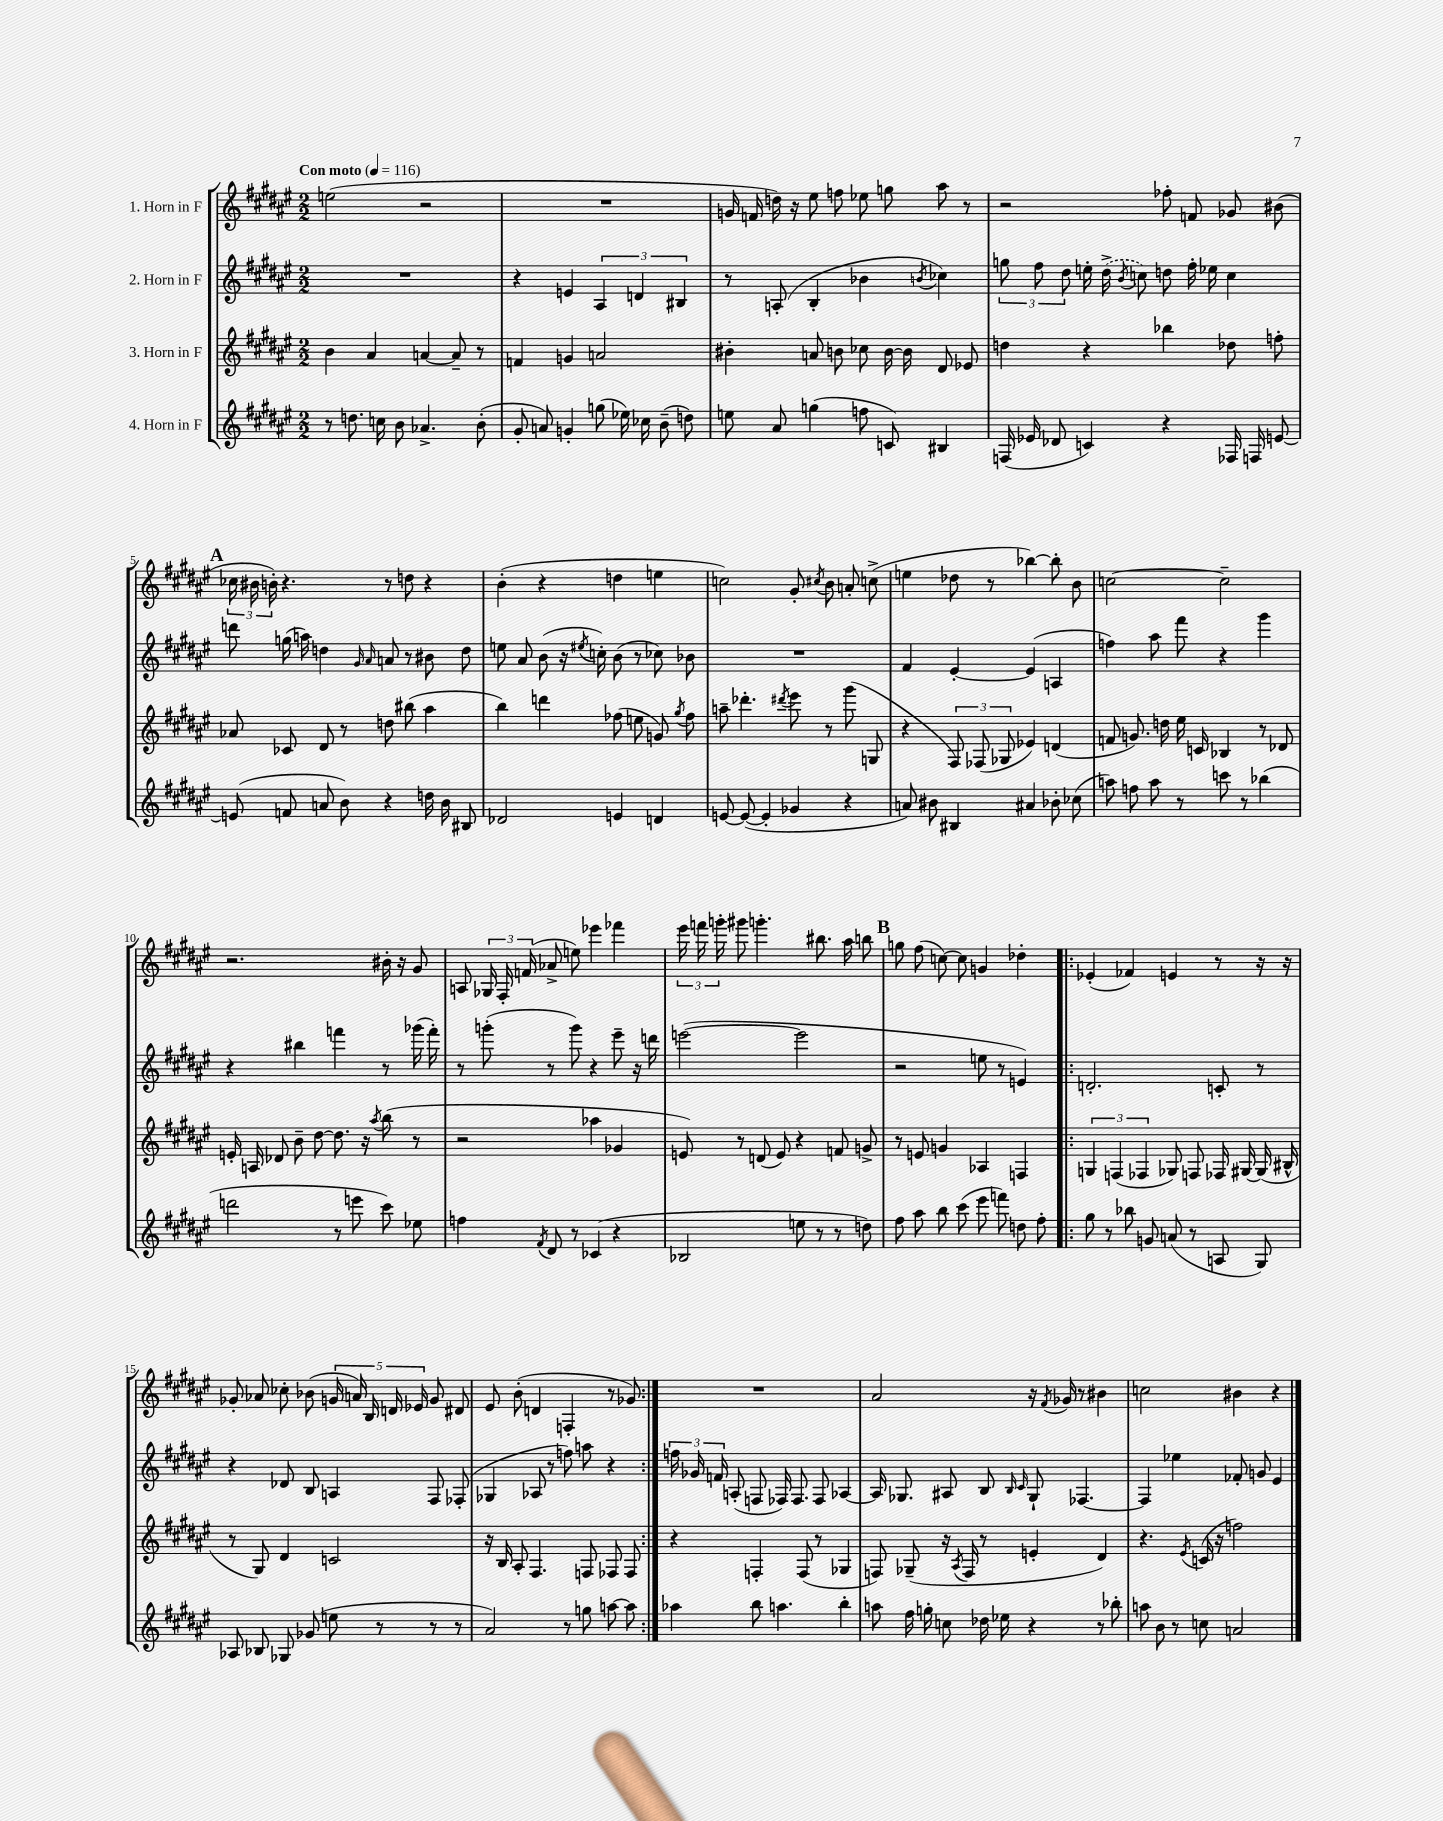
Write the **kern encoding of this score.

**kern	**kern	**kern	**kern
*staff4	*staff3	*staff2	*staff1
*clefG2	*clefG2	*clefG2	*clefG2
*k[f#c#g#d#a#e#]	*k[f#c#g#d#a#e#]	*k[f#c#g#d#a#e#]	*k[f#c#g#d#a#e#]
*M2/2	*M2/2	*M2/2	*M2/2
*MM116	*MM116	*MM116	*MM116
8r	4b	1r	(2ee
8.dd	.	.	.
.	4a#	.	.
16cc	.	.	.
8b	.	.	.
4.a-^	[4a	.	2r
.	8a~]	.	.
(8b'	8r	.	.
=	=	=	=
8g#'	4f	4r	1r
8a)	.	.	.
4g'	4g	4e	.
(8gg	2a	6A#	.
16ee-)	.	.	.
.	.	6d	.
16cc-	.	.	.
(8b~	.	.	.
.	.	6B#	.
8dd)	.	.	.
=	=	=	=
8ee	4b#'	8r	16g
.	.	.	16f
8a#	.	(8A'	16dd)
.	.	.	16r
(4gg	8a	4B'	8ee#
.	8b	.	8ff
8ff	8cc-	4b-	8ee-
8c)	[16b	.	8gg
.	16b]	.	.
.	.	8qb	.
4B#	8d#	4cc-)	8aa#
.	8e-	.	8r
=	=	=	=
(16F	4dd	12gg	2r
16e-	.	.	.
.	.	12ff#	.
8d-	.	.	.
.	.	12dd#	.
4c)	4r	16ee'	.
.	.	(16dd#^	.
.	.	8qb	.
.	.	8cc)	.
4r	4bb-	8dd	8ff-'
.	.	16ff#'	8f
.	.	16ee-	.
16F-	8dd-	4cc	8g-
16F	.	.	.
[8e	8ff'	.	(8b#
=	=	=	=
(8e]	8a-	8ddd	24cc-
.	.	.	24b#
.	.	.	24b')
8f	8c-	(16gg	4.r
.	.	16aa)	.
8a	8d#	4dd	.
8b)	8r	.	.
.	.	16qqg#	.
.	.	16qqa#	.
4r	8dd	8a	8r
.	(8bb#	8r	8dd
16dd	4aa#	8b#	4r
16b	.	.	.
8B#	.	8dd	.
=	=	=	=
2d-	4bb)	8ee	(4b'
.	.	8a#	.
.	4ddd	(8b	4r
.	.	16r	.
.	.	8qee#	.
.	.	16cc')	.
4e	(8ff-	(8b	4dd
.	8ee	8r	.
4d	8g)	8cc-)	4ee
.	8qgg#	.	.
.	8ff-	8b-	.
=	=	=	=
[8e	8aa~	1r	2cc)
(8e_	4.ddd-'	.	.
4e']	.	.	.
.	8qddd#	.	.
4g-	8eee#	.	8g#'
.	.	.	8qcc#
.	8r	.	8b
4r	(8ggg#	.	8a'
.	8G	.	(8cc^
=	=	=	=
8a)	4r	4f#	4ee
8b#	.	.	.
4B#	12F#)	[4e#'	8dd-
.	(12F-	.	.
.	.	.	8r
.	12G-	.	.
4a#	4e-)	(4e#]	[4bb-)
8b-'	(4d	4A	8bb-']
(8cc-	.	.	8b
=	=	=	=
8aa)	8f	4ff)	[2cc
8ff	8.g)	.	.
8aa	.	8aa#	.
.	16dd	.	.
8r	16ee#	8fff#	.
.	16c	.	.
8ccc	4B-	4r	2cc~]
8r	.	.	.
(4bb-	8r	4ggg#	.
.	8d-	.	.
=	=	=	=
2ddd	16e'	4r	2.r
.	16A	.	.
.	8d-	.	.
.	8b~	4bb#	.
.	[8dd#	.	.
8r	8.dd#]	4fff	.
8eee	.	.	.
.	16r	.	.
.	8qaa#	.	.
8ccc#)	(8bb	8r	16b#'
.	.	.	16r
8ee-	8r	(16ggg-	8g#
.	.	16fff')	.
=	=	=	=
4ff	2r	8r	8A
.	.	(8ggg'	24G-
.	.	.	24F#'
.	.	.	(24f
8qf#	.	.	.
8d#	.	8r	8a-^
8r	.	8ggg)	8ee)
(4c-	4aa-	4r	4eee-
4r	4g-	8eee#~	4fff-
.	.	16r	.
.	.	16ddd	.
=	=	=	=
2B-	8e)	([2eee	24eee#
.	.	.	24fff
.	.	.	24ggg'
.	8r	.	8ggg#
.	(8d	.	4.ggg'
.	8e)	.	.
8ee	4r	2eee]	.
8r	.	.	8.bb#
8r	8f	.	.
.	.	.	16aa#
8dd)	8g^	.	8bb
=	=	=	=
8ff#	8r	2r	8gg
8aa#	8e	.	(8ff#
8bb	4g	.	[8cc)
(8ccc#	.	.	8cc]
8eee#	4A-	8ee	4g
8fff)	.	8r	.
8dd	4F	4e)	4dd-'
8ff#'	.	.	.
=!|:	=!|:	=!|:	=!|:
8gg#	6G	2.d'	(4e-'
8r	.	.	.
.	(6F	.	.
8bb-	.	.	4f-)
.	6F-	.	.
8g	.	.	.
(8a	8G-)	.	4e
8r	8F	.	.
8A	16F-	8c'	8r
.	[16G#	.	.
8G#)	(16G#]	8r	16r
.	16B#^^	.	16r
=	=	=	=
8A-	8r	4r	8g-'
8B-	8G#)	.	8a-
8G-	4d#	8d-	8cc-'
(8g-	.	8B	(8b-
8ee	2c	4A	20g
.	.	.	20a)
.	.	.	20B
8r	.	.	.
.	.	.	20d
.	.	.	20e-
8r	.	8F#	8g
8r	.	(8F-'	8d#
=	=	=	=
2a#)	16r	4G-	8e#
.	16B	.	.
.	8A#'	.	(8b'
.	4.F#	8A-	4d
.	.	8r	.
8r	.	8ff)	4F'
8gg	8F	8aa	.
[8aa	8F-	4r	8r
8aa]	8F-	.	8g-)
=:|!	=:|!	=:|!	=:|!
4aa-	4r	24ff	1r
.	.	24g-	.
.	.	24f	.
.	.	(8A'	.
8bb	4F'	8F	.
4.aa	.	16F-)	.
.	.	8.F-	.
.	(8F	.	.
.	8r	8F-	.
4bb'	4G-	[4A-	.
=	=	=	=
8aa	8F)	16A-]	2a#
.	.	8.G-	.
16ff#	(8G-~	.	.
16gg'	.	.	.
8cc	16r	8A#	.
.	8qA#	.	.
.	16F	.	.
16dd-	8r	8B	.
16ee-	.	.	.
.	.	16qqB	.
.	.	16qqc#	.
4r	4e'	8G-`	16r
.	.	.	8qf#
.	.	.	16g-
.	.	[4.F-	8r
8r	4d#)	.	4b#
8bb-'	.	.	.
=	=	=	=
8aa	4.r	4F-]	2cc
8b	.	.	.
8r	.	4ee-	.
.	8qe#	.	.
8cc	(16c	.	.
.	16r	.	.
2a	2ff)	8f-'	4b#
.	.	8g	.
.	.	4e#	4r
==	==	==	==
*-	*-	*-	*-
